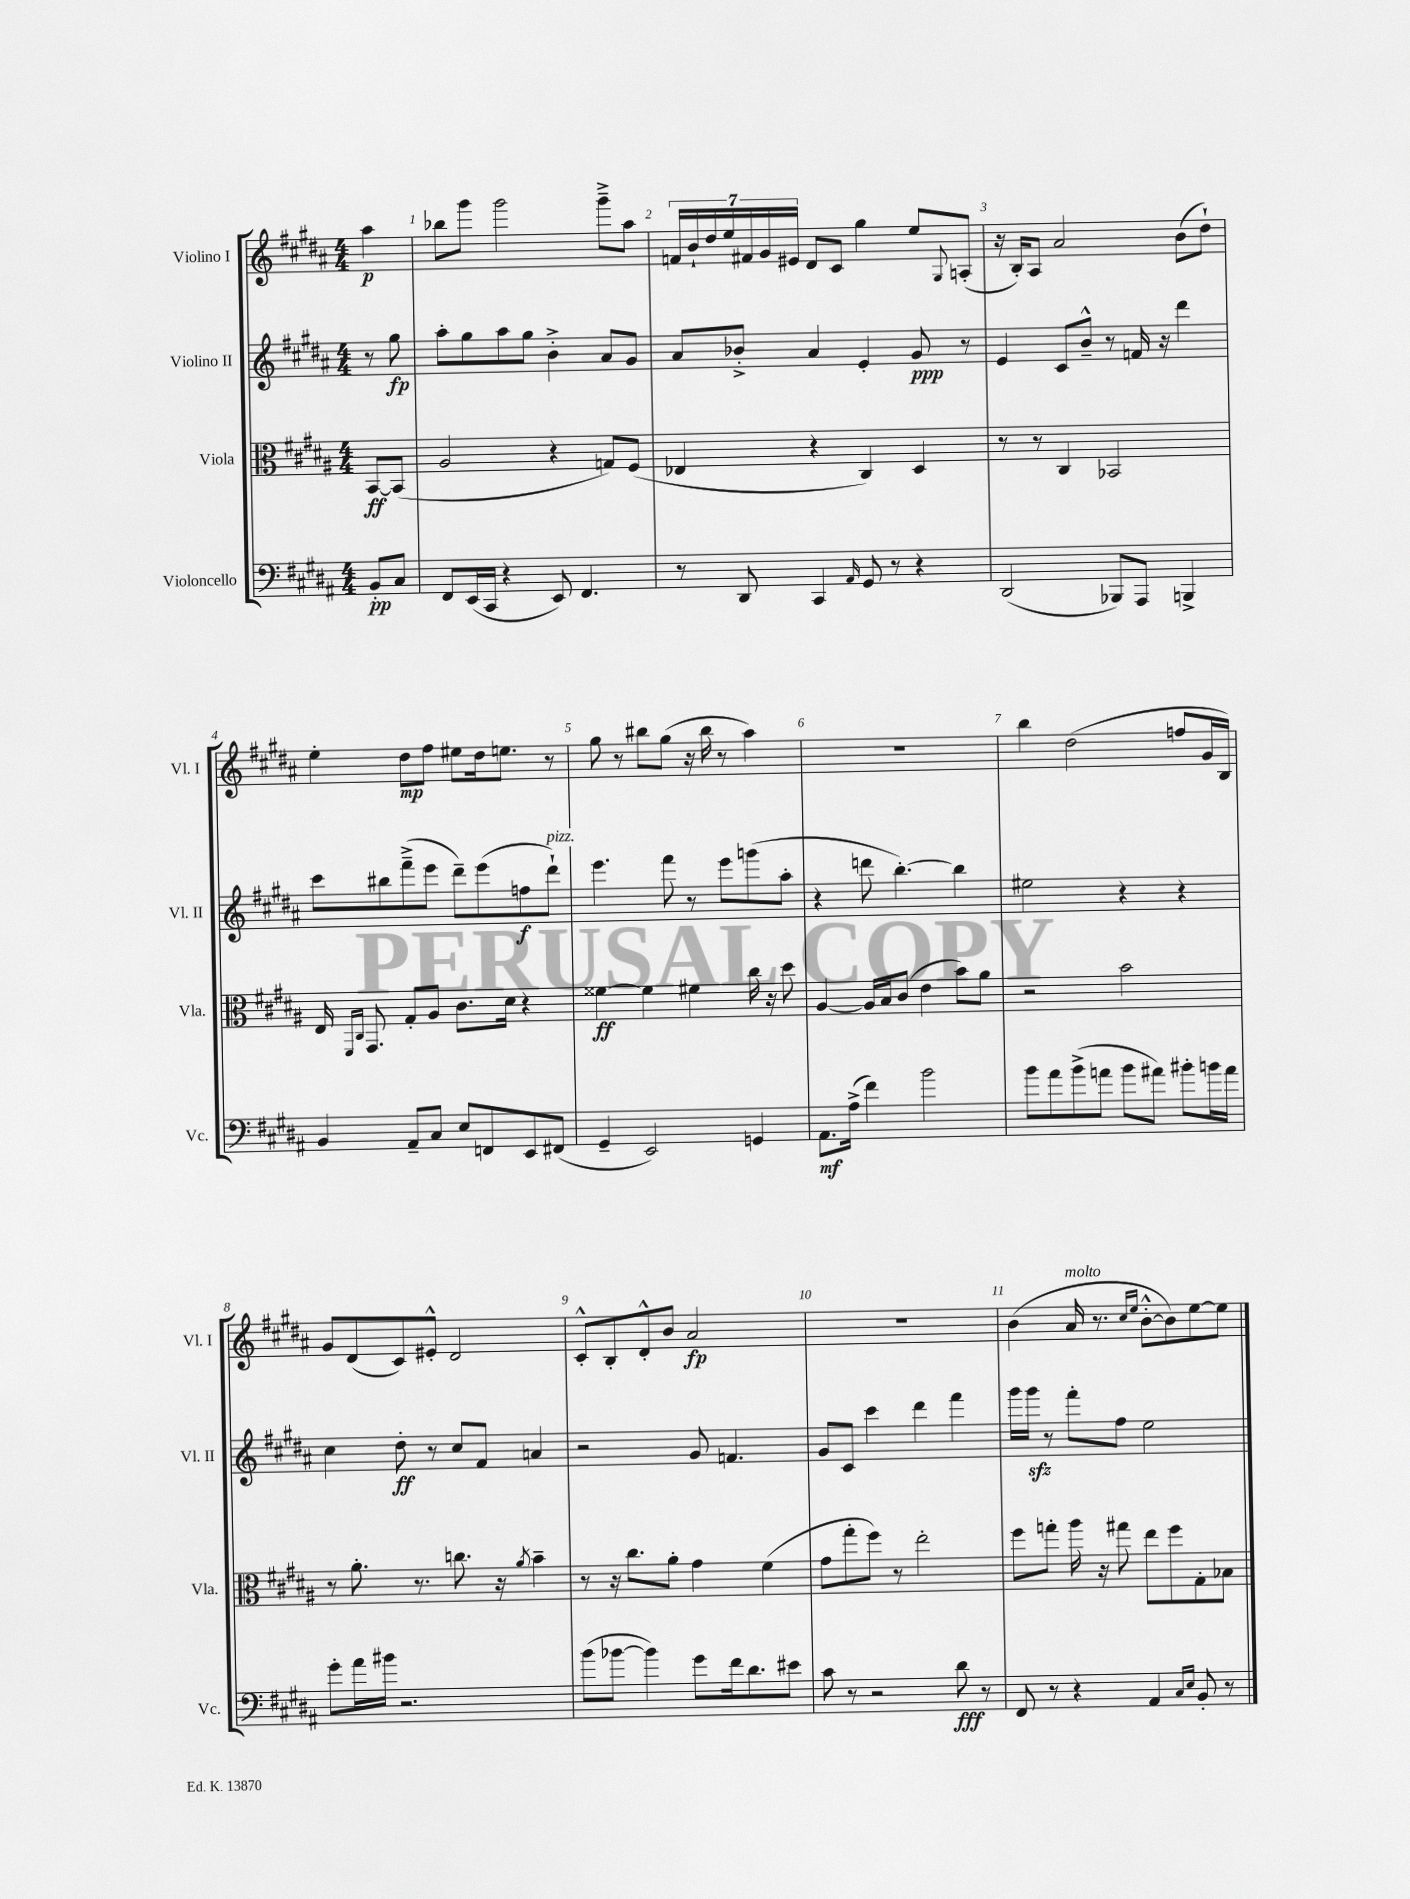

**kern	**kern	**kern	**kern
*staff4	*staff3	*staff2	*staff1
*clefF4	*clefC3	*clefG2	*clefG2
*k[f#c#g#d#a#]	*k[f#c#g#d#a#]	*k[f#c#g#d#a#]	*k[f#c#g#d#a#]
*M4/4	*M4/4	*M4/4	*M4/4
8BB'	[8BB	8r	4aa#
8C#	(8BB]	8gg#	.
=	=	=	=
8FF#	2A#	8aa#'	8bb-
(16EE	.	8gg#	8ggg#
16CC#	.	.	.
4r	.	8aa#	2ggg#
.	.	8gg#	.
8EE)	4r	4b'^	.
4.FF#	.	.	.
.	8G)	8a#	8ggg#~^
.	(8F#	8g#	8aa#
=	=	=	=
8r	4E-	8a#	28f
.	.	.	28b`
.	.	.	28dd#
.	.	.	28ee
8DD#	.	8b-'^	.
.	.	.	28f#
.	.	.	28g#
.	.	.	28e#
4CC#	4r	4a#	8d#
.	.	.	8c#
16qqAA#	.	.	.
8GG#	4C#)	4e'	4gg#
8r	.	.	.
4r	4D#	8g#	8ee
.	.	.	8qqG#
.	.	8r	(8A'
=	=	=	=
(2DD#	8r	4e	16r
.	.	.	16B')
.	8r	.	8A#
.	4C#	8c#	2a#
.	.	8b~^^	.
8BBB-)	2BB-	8r	.
8AAA#	.	16f	.
.	.	16r	.
4BBB^	.	4ddd#	(8b
.	.	.	8dd#`)
=	=	=	=
4BB	16E	8ccc#	4ee'
.	16qqFF#	.	.
.	16qqC#	.	.
.	8.GG#	.	.
.	.	8bb#	.
8AA#~	8G#'	(8fff#~^	8dd#
8C#	8A#	8eee	8ff#
8E	8.c#	8ddd#~)	8ee#
8FF	.	(8eee	16dd#
.	16d#	.	8.ee
8EE	4r	8ff	.
(8FF#	.	8ddd#`)	8r
=	=	=	=
4GG#~	[4f##	4.eee	8gg#
.	.	.	8r
2EE)	4f##]	.	8bb#
.	.	8fff#	(8gg#
.	4f#	8r	16r
.	.	.	16bb#
.	.	8eee	8r
4GG	16cc#	(8ggg	4aa#)
.	16r	.	.
.	8dd#	8aa#'	.
=	=	=	=
8.AA#	[4A#	4r	1r
(16A#^	.	.	.
4f#)	16A#]	8ddd	.
.	16B	.	.
.	(8c#	[4.bb')	.
2b	4e	.	.
.	8b)	4bb]	.
.	8a#	.	.
=	=	=	=
8b	2r	2ee#	4bb
8a#	.	.	.
(8b^	.	.	(2dd#
8a	.	.	.
8b	2b	4r	.
8a#)	.	.	.
8b#'	.	4r	8ff
16b	.	.	16g#
16a#	.	.	16B)
=	=	=	=
8g#'	8r	4cc#	8g#
16a#	8.a#'	.	(8d#
16b#	.	.	.
2.r	.	8dd#'	8c#)
.	8.r	.	.
.	.	8r	8e#'^^
.	8.cc	8cc#	2d#
.	.	8f#	.
.	16r	.	.
.	8qa#	.	.
.	4b~	4a	.
=	=	=	=
(8b	8r	2r	8c#'^^
[8b-	16r	.	8B'
.	8.cc#	.	.
4b-])	.	.	8d#'^^
.	8a#'	.	8b
8g#	4g#	8g#	2a#
16f#	.	4.f	.
8.d#	.	.	.
.	(4f#	.	.
8e#	.	.	.
=	=	=	=
8c#	8g#	8g#	1r
8r	8gg#'	8c#	.
2r	8ff#)	4ccc#	.
.	8r	.	.
.	2ee'	4ddd#	.
8d#	.	4fff#	.
8r	.	.	.
=	=	=	=
8FF#	8ff#	16ggg#	(4b
.	.	16ggg#	.
8r	8gg'	8r	.
4r	16aa#	8fff#'	16a#
.	16r	.	8.r
.	8gg#	8ff#	.
.	.	.	16qqcc#
.	.	.	16qqee
4AA#	8ee	2ee	[8b'^^
.	8ff#	.	8b])
16qqC#	.	.	.
16qqE	.	.	.
8BB'	8G#'	.	[8ee
8r	8B-	.	8ee]
==	==	==	==
*-	*-	*-	*-
